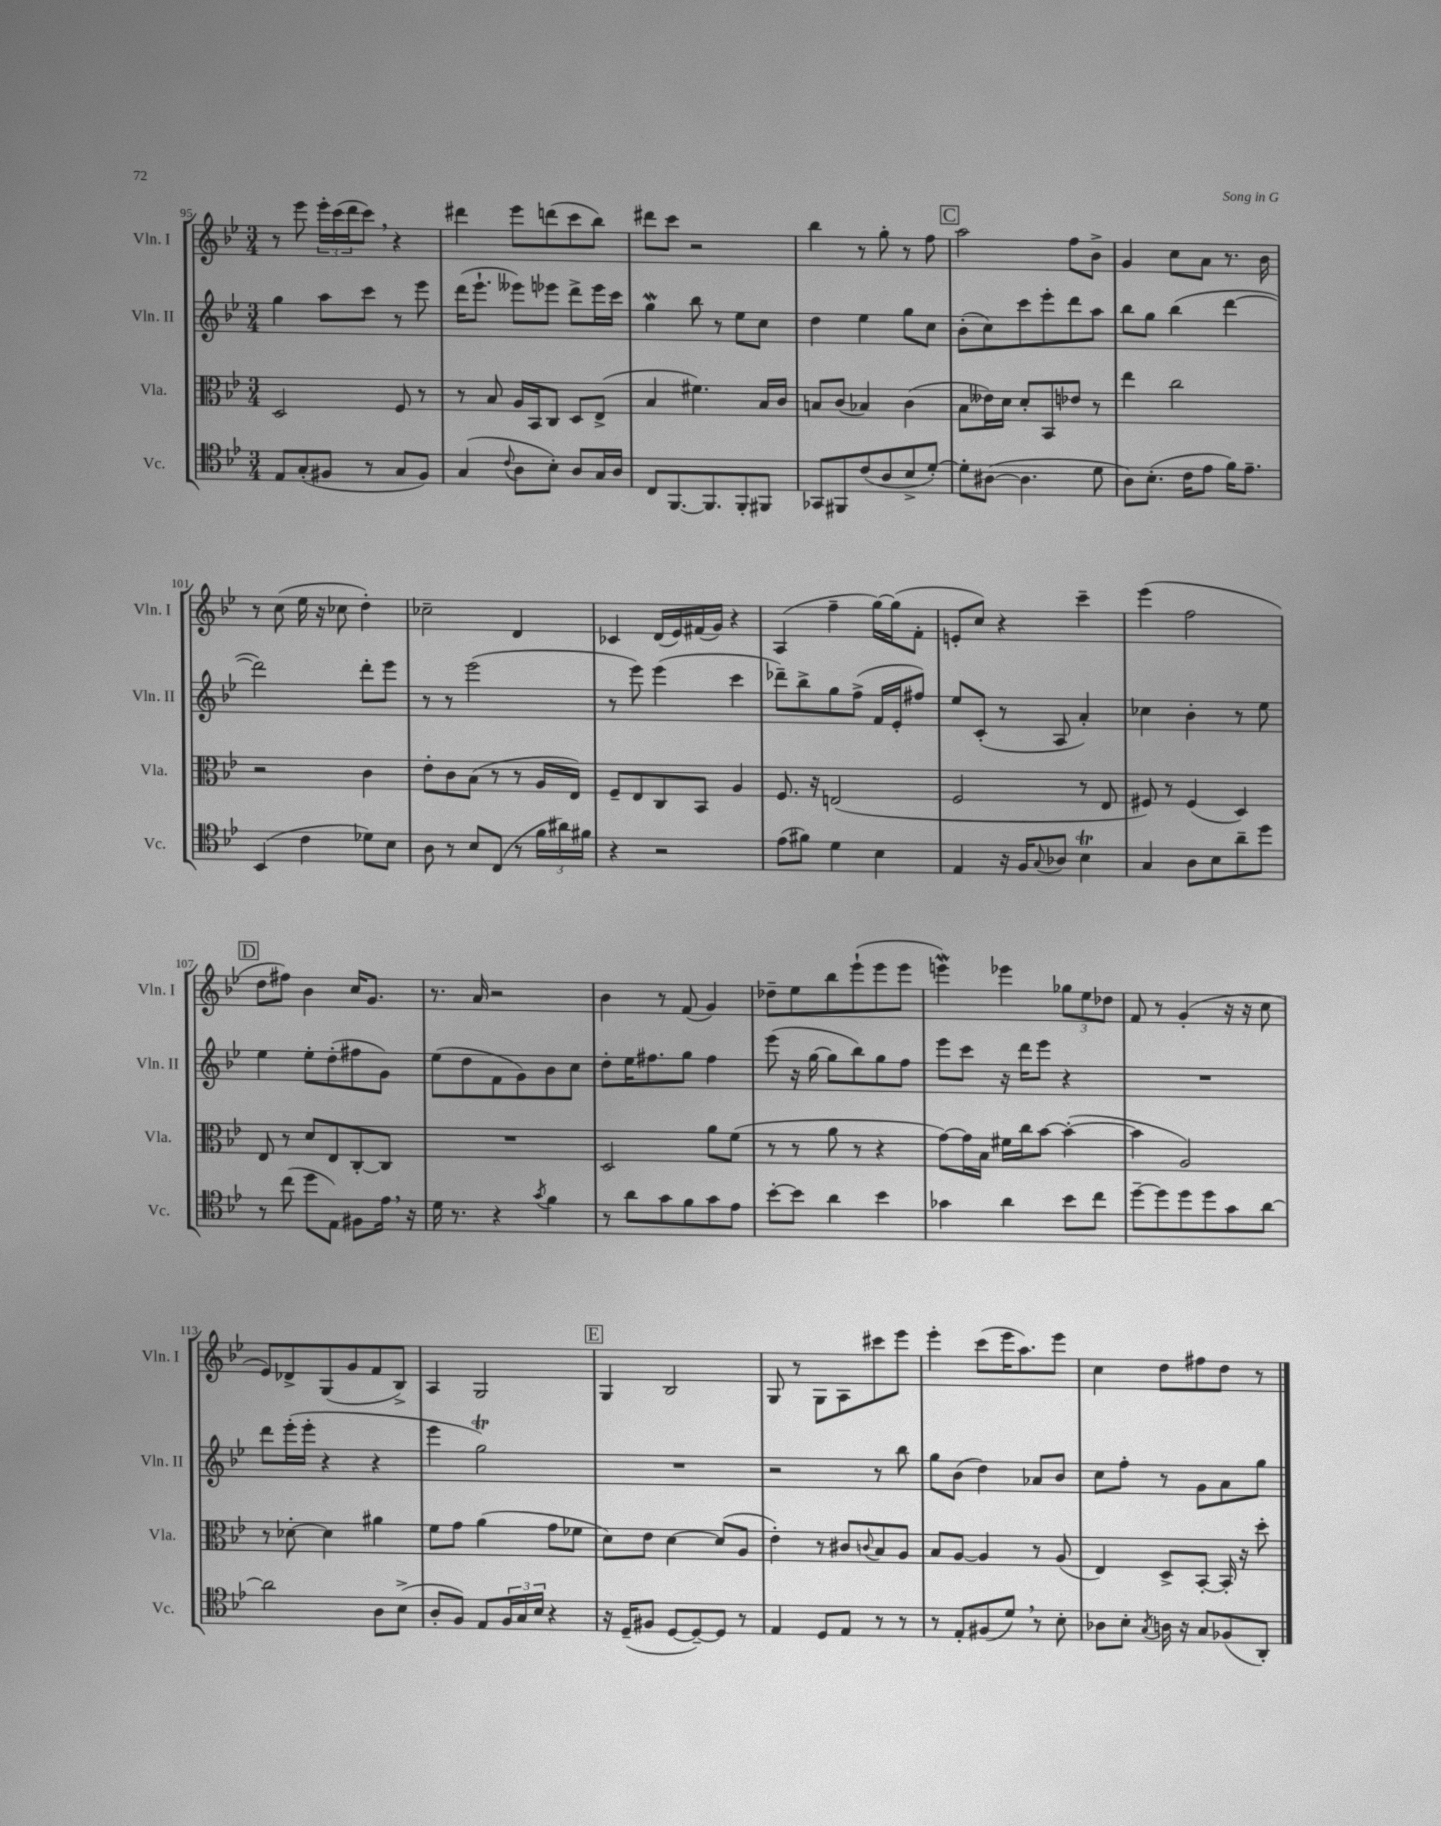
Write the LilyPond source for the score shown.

<<
\new StaffGroup <<
\new Staff = "s0" \with { instrumentName = "Vln. I" shortInstrumentName = "Vln. I" } {
    \clef treble \key bes \major \numericTimeSignature \time 3/4
    r8 ees'''8 \tuplet 3/2 { ees'''16-. c'''16( d'''16 } c'''8) \breathe r4 |
    dis'''4 ees'''8 d'''8( c'''8 bes''8) |
    dis'''8 c'''8 r2 |
    bes''4 r8 g''8-. r8 f''8 |
    \mark \markup { \box "C" } a''2 f''8 bes'8-> |
    g'4 c''8 a'8 r8. bes'16 |
    r8 c''8( ees''16 r16 ces''8 d''4-.) |
    ces''2-- d'4 |
    ces'4 d'16( ees'16) fis'16( g'16) r4 |
    a4( f''4-- g''16~) g''16( f'8-. |
    e'8-. c''8) r4 c'''4-- |
    ees'''4( f''2 |
    \mark \markup { \box "D" } d''8 fis''8) bes'4 c''16 g'8. |
    r8. a'16 r2 |
    bes'4 r8 f'8( g'4) |
    des''8-- ees''8 bes''8 ees'''8-!( ees'''8 ees'''8 |
    e'''4\mordent) ees'''4 \tuplet 3/2 { ges''8 ees''8 des''8 } |
    f'8 r8 g'4-.( r16 r16 c''8 |
    ees'8) des'8-> g8( g'8 f'8 bes8->) |
    a4 g2 |
    \mark \markup { \box "E" } g4 bes2 |
    g8 r8 g8 a8 cis'''8 ees'''8 |
    ees'''4-. c'''8( ees'''16 a''8.) ees'''8 |
    c''4 d''8 fis''8 d''8 r8 \bar "|." |
}
\new Staff = "s1" \with { instrumentName = "Vln. II" shortInstrumentName = "Vln. II" } {
    \clef treble \key bes \major \numericTimeSignature \time 3/4
    g''4 a''8 c'''8 r8 ees'''8 |
    d'''16( ees'''8.-! eeses'''8) ees'''8 d'''8-> ees'''16 c'''16 |
    g''4\mordent bes''8 r8 ees''8 c''8 |
    d''4 ees''4 g''8 c''8 |
    \mark \markup { \box "C" } bes'8-.( c''8) c'''8 ees'''8-. d'''8 a''8 |
    bes''8 g''8 bes''4( d'''4~ |
    d'''2) d'''8-. ees'''8 |
    r8 r8 ees'''2( |
    r8 ees'''8) ees'''4( c'''4 |
    des'''8--) bes''8-> g''8 f''8->( f'16 ees'16-. fis''8) |
    ees''8 c'8-.( r8 a8 a'4-.) |
    ces''4 bes'4-. r8 ees''8 |
    \mark \markup { \box "D" } ees''4 ees''8-. d''8-.( fis''8 g'8) |
    ees''8( d''8 f'8 g'8) bes'8 c''8 |
    d''8-. ees''16 fis''8. g''8 fis''4 |
    ees'''8( r16 g''16~ g''8 bes''8) g''8 f''8 |
    ees'''8 c'''8 r16 d'''16 ees'''8 r4 |
    R2. |
    d'''8 ees'''16-.( ees'''16-. r4 r4 |
    ees'''4 g''2\trill) |
    \mark \markup { \box "E" } R2. |
    r2 r8 bes''8 |
    g''8 bes'8( d''4) aes'8 bes'8 |
    c''8 f''8-. r8 g'8 a'8 g''8 \bar "|." |
}
\new Staff = "s2" \with { instrumentName = "Vla." shortInstrumentName = "Vla." } {
    \clef alto \key bes \major \numericTimeSignature \time 3/4
    d2 f8 r8 |
    r8 bes8 a16 bes,16 c8 d8 ees8->( |
    bes4 fis'4.) bes16 c'16 |
    b8 c'8( bes4) c'4( |
    \mark \markup { \box "C" } bes8 eeses'16) d'16 d'8-. bes,8 ees'8 r8 |
    ees''4 c''2 |
    r2 c'4 |
    ees'8-. c'8 bes8( r8 r8 a16 ees16) |
    f8-- ees8 c8 bes,8 a4 |
    f8. r16 e2( |
    f2 r8 ees8 |
    fis8) r8 fis4( d4) |
    \mark \markup { \box "D" } ees8 r8 d'8 ees8 c8~-. c8 |
    R2. |
    d2 a'8 f'8( |
    r8 r8 a'8 r8 r4 |
    g'8~) g'16 bes16 fis'16 c''16 bes'8~ bes'4~-.( |
    bes'4 a2) |
    r8 des'8~-. des'4 ais'4 |
    f'8 g'8 a'4( g'8 fes'8 |
    \mark \markup { \box "E" } d'8) ees'8 d'4~ d'8( a8 |
    ees'4-.) r8 cis'8 \appoggiatura { c'8 } bes8 a8 |
    bes8 a8~ a4 r8 a8( |
    ees4) d8-> bes,8~-. bes,16-. r16 d''8-. \bar "|." |
}
\new Staff = "s3" \with { instrumentName = "Vc." shortInstrumentName = "Vc." } {
    \clef tenor \key bes \major \numericTimeSignature \time 3/4
    ees8 g8-.( fis8 r8 g8 fis8) |
    g4( \appoggiatura { c'8 } a8 bes8-.) a8 g16 a16 |
    c8 f,8.~ f,8. f,8-. fis,8 |
    ges,8 fis,8 c'8( a8 bes8-> d'8~-.) |
    \mark \markup { \box "C" } d'8-. ais8~( ais4. d'8 |
    a8) bes8.-.( c'16 ees'8 f'16) ees'8.-- |
    bes,4( c'4 des'8) bes8 |
    a8 r8 bes8 c8( r8 \tuplet 3/2 { f'16 ais'16) fis'16 } |
    r4 r2 |
    ees'8( fis'8) d'4 bes4 |
    ees4 r16 f16 \appoggiatura { g8 } aes8 bes4\trill |
    g4 a8 bes8 a'8-- d''8 |
    \mark \markup { \box "D" } r8 c''8( d''8 ees8) fis8 ees'16 \breathe r16 |
    d'16 r8. r4 \acciaccatura { g'8 } f'4 |
    r8 a'8 g'8 f'8 g'8 ees'8 |
    bes'8~-. bes'8 a'4 bes'4 |
    ges'4 a'4 bes'8 c''8 |
    d''8~-- d''8 d''8 d''8 g'8 a'8~ |
    a'2 a8 bes8->( |
    a8-. f8) ees8 \tuplet 3/2 { f16 g16 bes16 } r4 |
    \mark \markup { \box "E" } r16 d16--( fis8 d8~ d8~--) d8 r8 |
    ees4 d8 ees8 r8 r8 |
    r8 ees8-. fis8( d'8) \breathe r8 bes8-. |
    aes8 bes8-. \acciaccatura { g8 } a16 r16 g8 fes8( a,8-.) \bar "|." |
}
>>
>>
\layout { \context { \Score currentBarNumber = #95 } }
